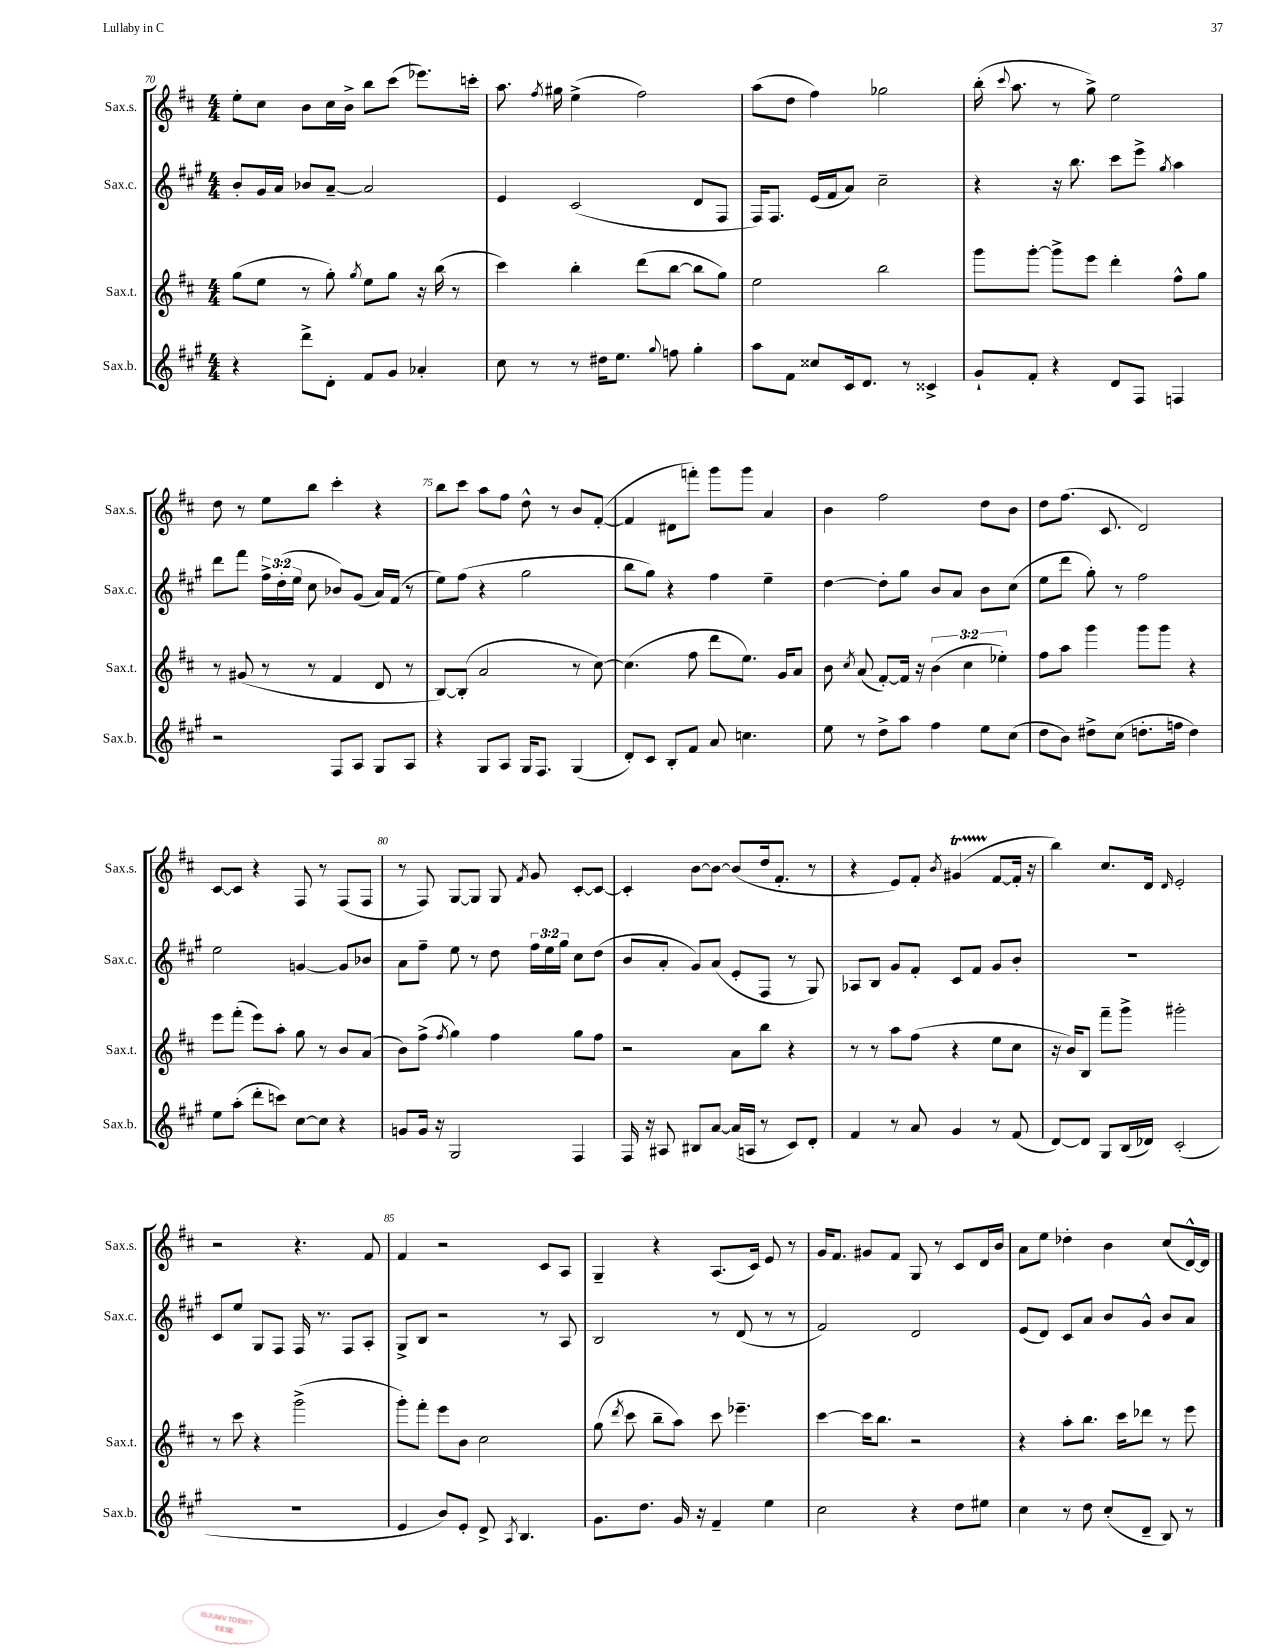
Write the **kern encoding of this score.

**kern	**kern	**kern	**kern
*part4	*part3	*part2	*part1
*staff4	*staff3	*staff2	*staff1
*I"Sax.b.	*I"Sax.t.	*I"Sax.c.	*I"Sax.s.
*I'Sax.b.	*I'Sax.t.	*I'Sax.c.	*I'Sax.s.
*clefG2	*clefG2	*clefG2	*clefG2
*k[f#c#g#]	*k[f#c#]	*k[f#c#g#]	*k[f#c#]
*M4/4	*M4/4	*M4/4	*M4/4
=70	=70	=70	=70
4r	(8gg\L	8b'/L	8ee'\L
.	8ee\J	16g#/L	8cc#\J
.	.	16a/JJ	.
8ddd^\L	8r	8b-X/L	8b\L
8d'\J	8gg'\)	[8a~/J	16cc#\L
.	.	.	16b^\JJ
.	8qgg/	.	.
8f#/L	8ee\L	2a/]	8bb\L
8g#/J	8gg\J	.	(8ccc#\J
4a-X'/	16r	.	8.eee-X\L)
.	(16bb\	.	.
.	8r	.	.
.	.	.	16cccn'\Jk
=71	=71	=71	=71
8cc#\	4ccc#\)	4e/	8.aa\
8r	.	.	.
.	.	.	8qff#/
.	.	.	16gg#X\
8r	4bb'\	(2c#/	(4ee^\
16dd#X\KL	.	.	.
8.ee\J	.	.	.
.	(8ddd\L	.	2ff#\)
8qqgg#/	.	.	.
8ffn\	[8bb\J	.	.
4gg#'\	8bb\L]	8d/L	.
.	8gg\J)	8F#/J	.
=72	=72	=72	=72
8aa\L	2ee\	16F#/KL)	(8aa\L
.	.	8.F#/J	.
8f#\J	.	.	8dd\J
8cc##X/L	.	(16e/LL	4ff#\)
.	.	16f#/J	.
16c#/k	.	8a/J)	.
8.d/J	.	.	.
.	2bb\	2cc#~\	2gg-X\
8r	.	.	.
4c##X^/	.	.	.
=73	=73	=73	=73
8g#`/L	8ggg\L	4r	(16bb'\
.	.	.	8qqccc#/
.	.	.	8.aa\
8f#'/J	[8ggg'\J	.	.
4r	8ggg^\L]	16r	8r
.	.	8.bb\	.
.	8eee\J	.	8gg^\)
8d/L	4ddd'\	8ccc#\L	2ee\
8F#/J	.	8eee^\J	.
.	.	8qgg#/	.
4Fn/	8ff#^^\L	4aa\	.
.	8gg\J	.	.
!!LO:LB:g=z
=74	=74	=74	=74
2r	8r	8ddd\L	8dd\
.	(8g#X/	8fff#\J	8r
.	8r	24ff#^\LL	8ee\L
.	.	(24dd'\	.
.	.	24ee\JJ	.
.	8r	8cc#\	8bb\J
8F#/L	4f#/	8b-X/L)	4ccc#'\
8A/J	.	(8g#/J	.
8G#/L	8d/	16a/LL)	4r
.	.	(16f#/JJ	.
8A/J	8r	8r	.
=75	=75	=75	=75
4r	[8B/L)	8ee\L)	8bb\L
.	(8B'/J]	(8ff#\J	8ccc#\J
8G#/L	2a/	4r	8aa\L
8A/J	.	.	8ff#\J
16G#/KL	.	2gg#\	8dd^^\
8.F#/J	.	.	.
.	.	.	8r
(4G#/	8r	.	8b/L
.	[8cc#\)	.	([8f#'/J
=76	=76	=76	=76
8d'/L)	(4.cc#\]	8bb\L	4f#/]
8c#/J	.	8gg#\J)	.
8B'/L	.	4r	8d#X\L
8f#/J	8ff#\	.	8fffn'\J)
8a/	8ddd\L	4ff#\	8ggg\L
4.ccn\	8.ee\J)	.	8ggg\J
.	.	4ee~\	4a/
.	16g/KL	.	.
.	8a/J	.	.
=77	=77	=77	=77
8ee\	8b\	[4dd\	4b\
.	8qcc#/	.	.
8r	(8a/	.	.
8dd^\L	[8f#'/L)	8dd'\L]	2ff#\
8aa\J	16f#/Jk]	8gg#\J	.
.	16r	.	.
4ff#\	(6b\	8b/L	.
.	.	8a/J	.
.	6cc#\	.	.
8ee\L	.	8b\L	8dd\L
.	6ee-X'\)	.	.
(8cc#\J	.	(8cc#\J	8b\J
=78	=78	=78	=78
8dd\L	8ff#\L	8ee\L	8dd\L
8b\J)	8aa\J	8ddd\J	(8.ff#\J
8dd#X^\L	4ggg\	8gg#'\)	.
.	.	.	8.c#/
(8cc#\J	.	8r	.
8.ddn'\L	8ggg\L	2ff#\	2d/)
.	8ggg\J	.	.
16ffn\Jk	.	.	.
4dd\)	4r	.	.
!!LO:LB:g=z
=79	=79	=79	=79
8ee\L	8eee\L	2ee\	[8c#/L
(8aa'\J	(8fff#'\J	.	8c#/J]
8ddd'\L	8eee\L)	.	4r
8cccn\J)	8aa'\J	.	.
[8cc#\L	8gg\	[4gn/	8F#/
8cc#\J]	8r	.	8r
4r	8b/L	8g/L]	(8F#/L
.	(8a/J	8b-X/J	8F#/J
=80	=80	=80	=80
8gn/L	8b\L)	8a\L	8r
16g/Jk	(8ff#^\J	8ff#~\J	8F#/)
16r	.	.	.
.	8qff#/	.	.
2G#/	4gg\)	8ee\	[8G/L
.	.	8r	8G/J]
.	4ff#\	8dd\	8G/
.	.	.	8qf#/
.	.	24ff#\LL	8g/
.	.	24ee\	.
.	.	24gg#\JJ	.
4F#/	8gg\L	8cc#\L	[8c#'/L
.	8ff#\J	(8dd\J	8c#/J_
=81	=81	=81	=81
16F#/	2r	8b/L	4c#'/]
16r	.	.	.
8A#X/	.	8a'/J	.
8B#X/L	.	8g#/L)	[8b\L
[8a/J	.	(8a/J	8b\J_
(16a/LL]	8a\L	8e'/L	(8b/L]
16An/JJ	.	.	.
8r	8bb\J	8F#/J	16dd/k
.	.	.	8.f#'/J
8c#/L)	4r	8r	.
8d'/J	.	8G#/)	8r
=82	=82	=82	=82
4f#/	8r	8A-X/L	4r
.	8r	8B/J	.
8r	8aa\L	8g#/L	8e/L)
8a/	(8ff#\J	8f#'/J	8f#'/J
.	.	.	8qb/
4g#/	4r	8c#/L	(4g#Xt/
.	.	8f#/J	.
8r	8ee\L	8g#/L	[8f#/L
(8f#/	8cc#\J	8b'/J	16f#'/Jk]
.	.	.	16r
=83	=83	=83	=83
[8d/L)	16r	1r	4bb\)
.	16b/KL)	.	.
8d/J]	8B/J	.	.
8G#/L	8fff#~\L	.	8.cc#/L
(16B/L	8ggg^\J	.	.
16d-X/JJ)	.	.	16d/Jk
.	.	.	16qqd/
(2c#'/	2ggg#X'\	.	2e'/
!!LO:LB:g=z
=84	=84	=84	=84
1r	8r	8c#/L	2r
.	8ccc#\	8ee/J	.
.	4r	8G#/L	.
.	.	8F#/J	.
.	(2ggg^\	16F#/	4.r
.	.	8.r	.
.	.	8F#/L	.
.	.	8A'/J	8f#/
=85	=85	=85	=85
4e/	8ggg'\L)	8G#^/L	4f#/
.	8fff#'\J	8B/J	.
8b/L)	8eee\L	2r	2r
8e'/J	8b\J	.	.
8d^/	2cc#\	.	.
8qA/	.	.	.
4.B/	.	.	.
.	.	8r	8c#/L
.	.	8A/	8A/J
=86	=86	=86	=86
8.g#\L	(8gg\	2B/	4G~/
.	8qddd/	.	.
.	8ccc#\	.	.
8.dd\J	.	.	.
.	8bb~\L	.	4r
16g#/	8aa\J)	.	.
16r	.	.	.
4f#~/	8ccc#\	8r	(8.A/L
.	4.eee-X~\	(8d/	.
.	.	.	16c#/Jk)
4ee\	.	8r	8e/
.	.	8r	8r
=87	=87	=87	=87
2cc#\	[4ccc#\	2f#/)	16g/KL
.	.	.	8.f#/J
.	16ccc#\KL]	.	8g#X/L
.	8.bb\J	.	.
.	.	.	8f#/J
4r	2r	2d/	8G/
.	.	.	8r
8dd\L	.	.	8c#/L
8ee#X\J	.	.	16d/L
.	.	.	16b/JJ
=88	=88	=88	=88
4cc#\	4r	(8e/L	8a\L
.	.	8d/J)	8ee\J
8r	8aa'\L	8c#/L	4dd-X'\
8dd\	8.bb\J	8a/J	.
(8cc#'/L	.	8b/L	4b\
.	16ccc#\KL	.	.
8d~/J	8ddd-X\J	8g#^^/J	.
8B/)	8r	8b/L	(8cc#/L
8r	8eee\	8a/J	[16d^^/L)
.	.	.	16d/JJ]
==	==	==	==
*-	*-	*-	*-
